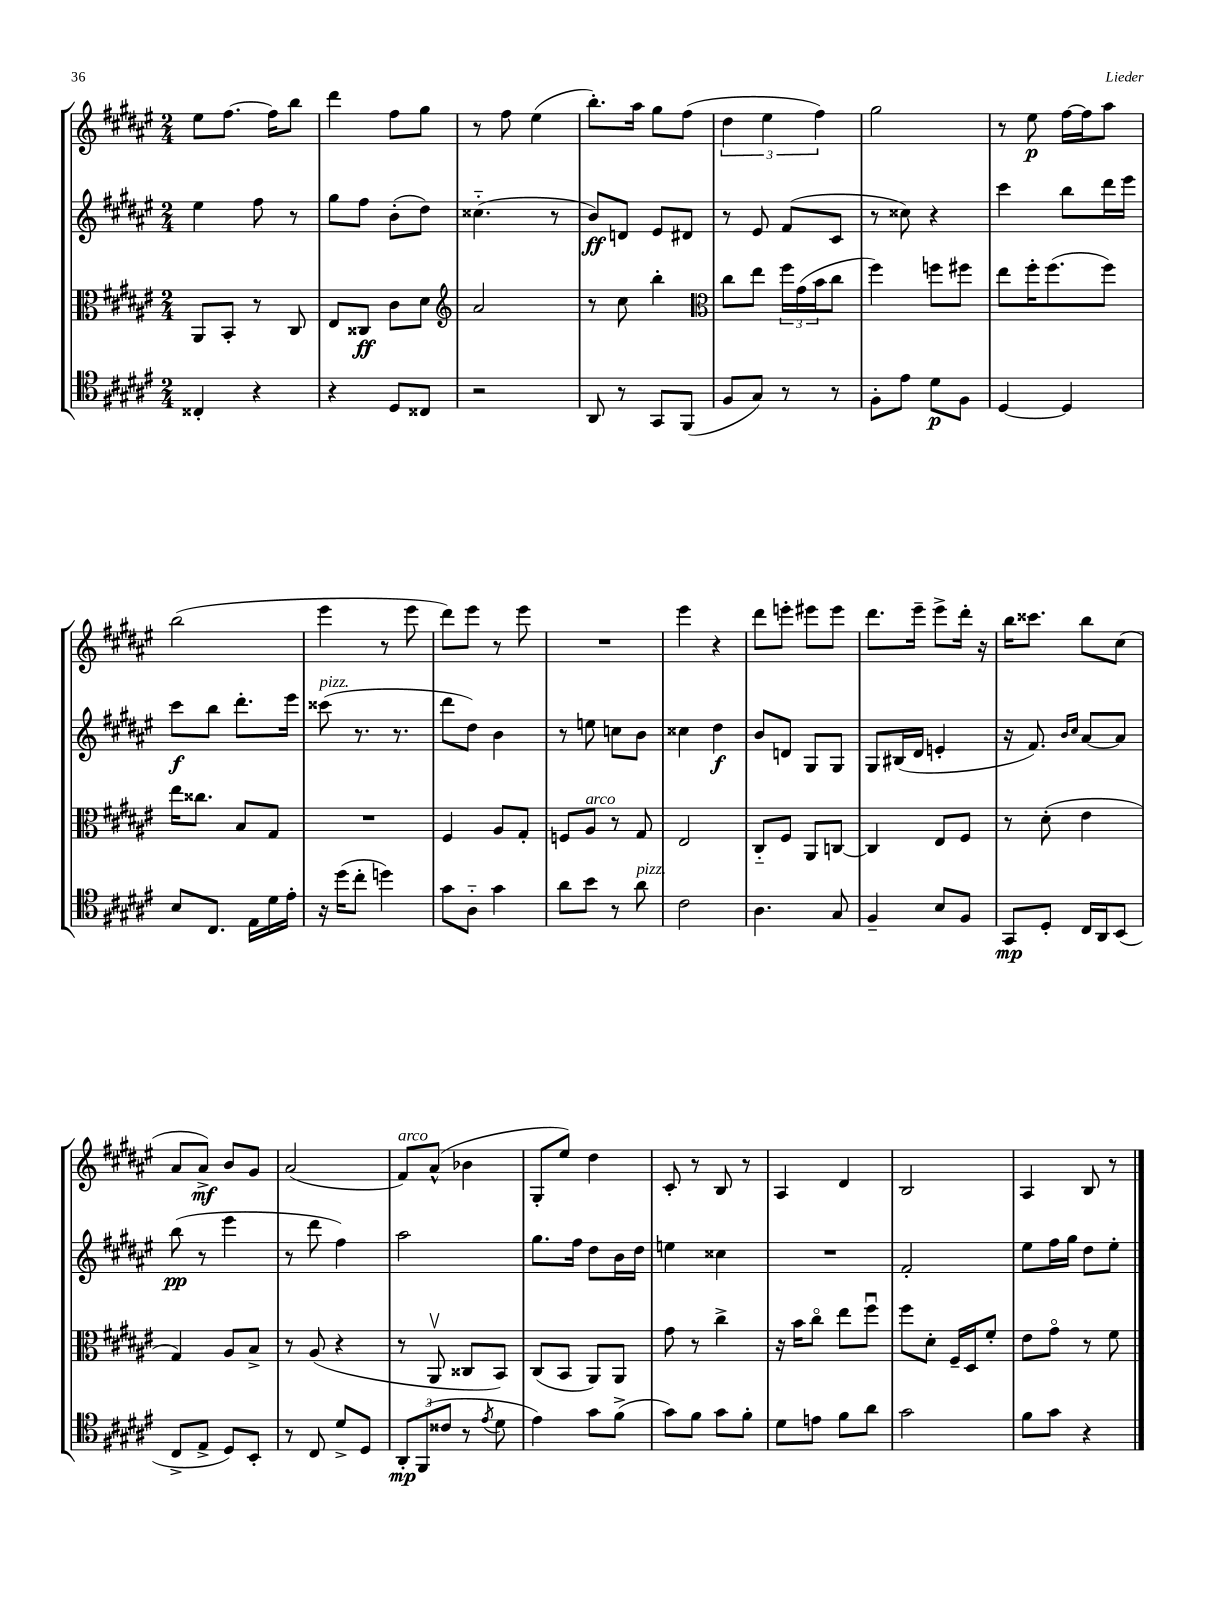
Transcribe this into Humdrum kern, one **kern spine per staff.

**kern	**dynam	**kern	**dynam	**kern	**dynam	**kern	**dynam
*part4	*part4	*part3	*part3	*part2	*part2	*part1	*part1
*staff4	*staff4	*staff3	*staff3	*staff2	*staff2	*staff1	*staff1
*clefC4	*	*clefC3	*	*clefG2	*	*clefG2	*
*k[f#c#g#d#a#e#]	*	*k[f#c#g#d#a#e#]	*	*k[f#c#g#d#a#e#]	*	*k[f#c#g#d#a#e#]	*
*M2/4	*	*M2/4	*	*M2/4	*	*M2/4	*
=23	=23	=23	=23	=23	=23	=23	=23
4C##X'/	.	8AA#/L	.	4ee#\	.	8ee#\L	.
.	.	8BB'/J	.	.	.	[8.ff#\J	.
4r	.	8r	.	8ff#\	.	.	.
.	.	.	.	.	.	16ff#\KL]	.
.	.	8C#/	.	8r	.	8bb\J	.
=24	=24	=24	=24	=24	=24	=24	=24
4r	.	8E#/L	.	8gg#\L	.	4ddd#\	.
.	.	8C##X/J	ff	8ff#\J	.	.	.
8D#/L	.	8c#\L	.	(8b'\L	.	8ff#\L	.
8C##X/J	.	8d#\J	.	8dd#\J)	.	8gg#\J	.
=25	=25	=25	=25	=25	=25	=25	=25
*	*	*clefG2	*	*	*	*	*
2r	.	2a#/	.	(4.cc##X\	.	8r	.
.	.	.	.	.	.	8ff#\	.
.	.	.	.	.	.	(4ee#\	.
.	.	.	.	8r	.	.	.
=26	=26	=26	=26	=26	=26	=26	=26
8AA#/	.	8r	.	8b/L)	ff	8.bb'\L)	.
8r	.	8cc#\	.	8dn/J	.	.	.
.	.	.	.	.	.	16aa#\Jk	.
8GG#/L	.	4bb'\	.	8e#/L	.	8gg#\L	.
(8FF#/J	.	.	.	8d#X/J	.	(8ff#\J	.
=27	=27	=27	=27	=27	=27	=27	=27
*	*	*clefC3	*	*	*	*	*
8F#/L	.	8cc#\L	.	8r	.	6dd#\	.
8G#/J)	.	8ee#\J	.	8e#/	.	.	.
.	.	.	.	.	.	6ee#\	.
8r	.	24ff#\LL	.	(8f#/L	.	.	.
.	.	(24g#\	.	.	.	.	.
.	.	24b\J	.	.	.	6ff#\)	.
8r	.	8cc#\J	.	8c#/J	.	.	.
=28	=28	=28	=28	=28	=28	=28	=28
8F#'\L	.	4ff#\)	.	8r	.	2gg#\	.
8e#\J	.	.	.	8cc##X\)	.	.	.
8d#\L	p	8ffn\L	.	4r	.	.	.
8F#\J	.	8ff#X\J	.	.	.	.	.
=29	=29	=29	=29	=29	=29	=29	=29
[4D#/	.	8ee#\L	.	4ccc#\	.	8r	.
.	.	16ff#'\K	.	.	.	8ee#\	p
.	.	(8.ff#\	.	.	.	.	.
4D#/]	.	.	.	8bb\L	.	[16ff#\LL	.
.	.	.	.	.	.	16ff#\J]	.
.	.	8ff#\J)	.	16ddd#\L	.	8aa#\J	.
.	.	.	.	16eee#\JJ	.	.	.
!!LO:LB:g=z
=30	=30	=30	=30	=30	=30	=30	=30
8B/L	.	16ee#\KL	.	8ccc#\L	f	(2bb\	.
.	.	8.cc##X\J	.	.	.	.	.
8.C#/J	.	.	.	8bb\J	.	.	.
.	.	8B/L	.	8.ddd#'\L	.	.	.
16E#\LL	.	.	.	.	.	.	.
16d#\	.	8G#/J	.	.	.	.	.
16e#'\JJ	.	.	.	16eee#\Jk	.	.	.
=31	=31	=31	=31	=31	=31	=31	=31
!	!	!	!	!LO:TX:a:i:t=pizz.	!	!	!
16r	.	2r	.	(8ccc##X\	.	4eee#\	.
(16dd#\KL	.	.	.	.	.	.	.
8cc#'\J	.	.	.	8.r	.	.	.
4ddn\)	.	.	.	.	.	8r	.
.	.	.	.	8.r	.	.	.
.	.	.	.	.	.	8eee#\	.
=32	=32	=32	=32	=32	=32	=32	=32
8g#\L	.	4F#/	.	8ddd#\L	.	8ddd#\L)	.
8A#\J	.	.	.	8dd#\J)	.	8eee#\J	.
4g#\	.	8A#/L	.	4b\	.	8r	.
.	.	8G#'/J	.	.	.	8eee#\	.
=33	=33	=33	=33	=33	=33	=33	=33
8a#\L	.	8Fn/L	.	8r	.	2r	.
!	!	!LO:TX:a:i:t=arco	!	!	!	!	!
8b\J	.	8A#/J	.	8een\	.	.	.
8r	.	8r	.	8ccn\L	.	.	.
!LO:TX:a:i:t=pizz.	!	!	!	!	!	!	!
8a#\	.	8G#/	.	8b\J	.	.	.
=34	=34	=34	=34	=34	=34	=34	=34
2c#\	.	2E#/	.	4cc##X\	.	4eee#\	.
.	.	.	.	4dd#\	f	4r	.
=35	=35	=35	=35	=35	=35	=35	=35
4.A#\	.	8C#/L	.	8b/L	.	8ddd#\L	.
.	.	8F#/J	.	8dn/J	.	8eeen'\J	.
.	.	8AA#/L	.	8G#/L	.	8eee#X\L	.
8G#/	.	[8Cn/J	.	8G#/J	.	8eee#\J	.
=36	=36	=36	=36	=36	=36	=36	=36
4F#~/	.	4C/]	.	8G#/L	.	8.ddd#\L	.
.	.	.	.	(16B#X/L	.	.	.
.	.	.	.	16d#/JJ	.	16eee#~\Jk	.
8B/L	.	8E#/L	.	4en'/	.	8eee#^\L	.
8F#/J	.	8F#/J	.	.	.	16ddd#'\Jk	.
.	.	.	.	.	.	16r	.
=37	=37	=37	=37	=37	=37	=37	=37
8GG#/L	mp	8r	.	16r	.	16bb\KL	.
.	.	.	.	8.f#/)	.	8.ccc##X\J	.
8D#'/J	.	(8d#'\	.	.	.	.	.
.	.	.	.	16qqb/LL	.	.	.
.	.	.	.	16qqcc#/JJ	.	.	.
16C#/LL	.	4e#\	.	[8a#/L	.	8bb\L	.
16AA#/J	.	.	.	.	.	.	.
(8BB/J	.	.	.	8a#/J]	.	(8cc#\J	.
!!LO:LB:g=z
=38	=38	=38	=38	=38	=38	=38	=38
8C#^/L	.	4G#/)	.	(8bb\	pp	8a#/L	.
8E#^/J	.	.	.	8r	.	8a#^/J)	mf
8D#/L)	.	8A#/L	.	4eee#\	.	8b/L	.
8BB'/J	.	8B^/J	.	.	.	8g#/J	.
=39	=39	=39	=39	=39	=39	=39	=39
8r	.	8r	.	8r	.	(2a#/	.
8C#/	.	(8A#/	.	8ddd#\	.	.	.
8d#^/L	.	4r	.	4ff#\)	.	.	.
8D#/J	.	.	.	.	.	.	.
=40	=40	=40	=40	=40	=40	=40	=40
!	!	!	!	!	!	!LO:TX:a:i:t=arco	!
12AA#'/L	mp	8r	.	2aa#\	.	8f#/L)	.
(12FF#/	.	.	.	.	.	.	.
.	.	8AA#v/	.	.	.	(8a#^^/J	.
12c##X/J	.	.	.	.	.	.	.
8r	.	8C##X/L	.	.	.	4b-X\	.
8qe#/	.	.	.	.	.	.	.
8d#\	.	8BB/J)	.	.	.	.	.
=41	=41	=41	=41	=41	=41	=41	=41
4e#\)	.	(8C#/L	.	8.gg#\L	.	8G#'/L	.
.	.	8BB/J	.	.	.	8ee#/J)	.
.	.	.	.	16ff#\Jk	.	.	.
8g#\L	.	8AA#/L)	.	8dd#\L	.	4dd#\	.
(8f#^\J	.	8AA#/J	.	16b\L	.	.	.
.	.	.	.	16dd#\JJ	.	.	.
=42	=42	=42	=42	=42	=42	=42	=42
8g#\L)	.	8g#\	.	4een\	.	8c#'/	.
8f#\J	.	8r	.	.	.	8r	.
8g#\L	.	4cc#^\	.	4cc##X\	.	8B/	.
8f#'\J	.	.	.	.	.	8r	.
=43	=43	=43	=43	=43	=43	=43	=43
8d#\L	.	16r	.	2r	.	4A#/	.
.	.	16b\KL	.	.	.	.	.
8en\J	.	8cc#\J	.	.	.	.	.
8f#\L	.	8ee#\L	.	.	.	4d#/	.
8a#\J	.	8ff#u\J	.	.	.	.	.
=44	=44	=44	=44	=44	=44	=44	=44
2g#\	.	8ff#\L	.	2f#'/	.	2B/	.
.	.	8d#'\J	.	.	.	.	.
.	.	16F#~/LL	.	.	.	.	.
.	.	16D#/J	.	.	.	.	.
.	.	8f#'/J	.	.	.	.	.
=45	=45	=45	=45	=45	=45	=45	=45
8f#\L	.	8e#\L	.	8ee#\L	.	4A#/	.
8g#\J	.	8g#\J	.	16ff#\L	.	.	.
.	.	.	.	16gg#\JJ	.	.	.
4r	.	8r	.	8dd#\L	.	8B/	.
.	.	8f#\	.	8ee#'\J	.	8r	.
==	==	==	==	==	==	==	==
*-	*-	*-	*-	*-	*-	*-	*-
